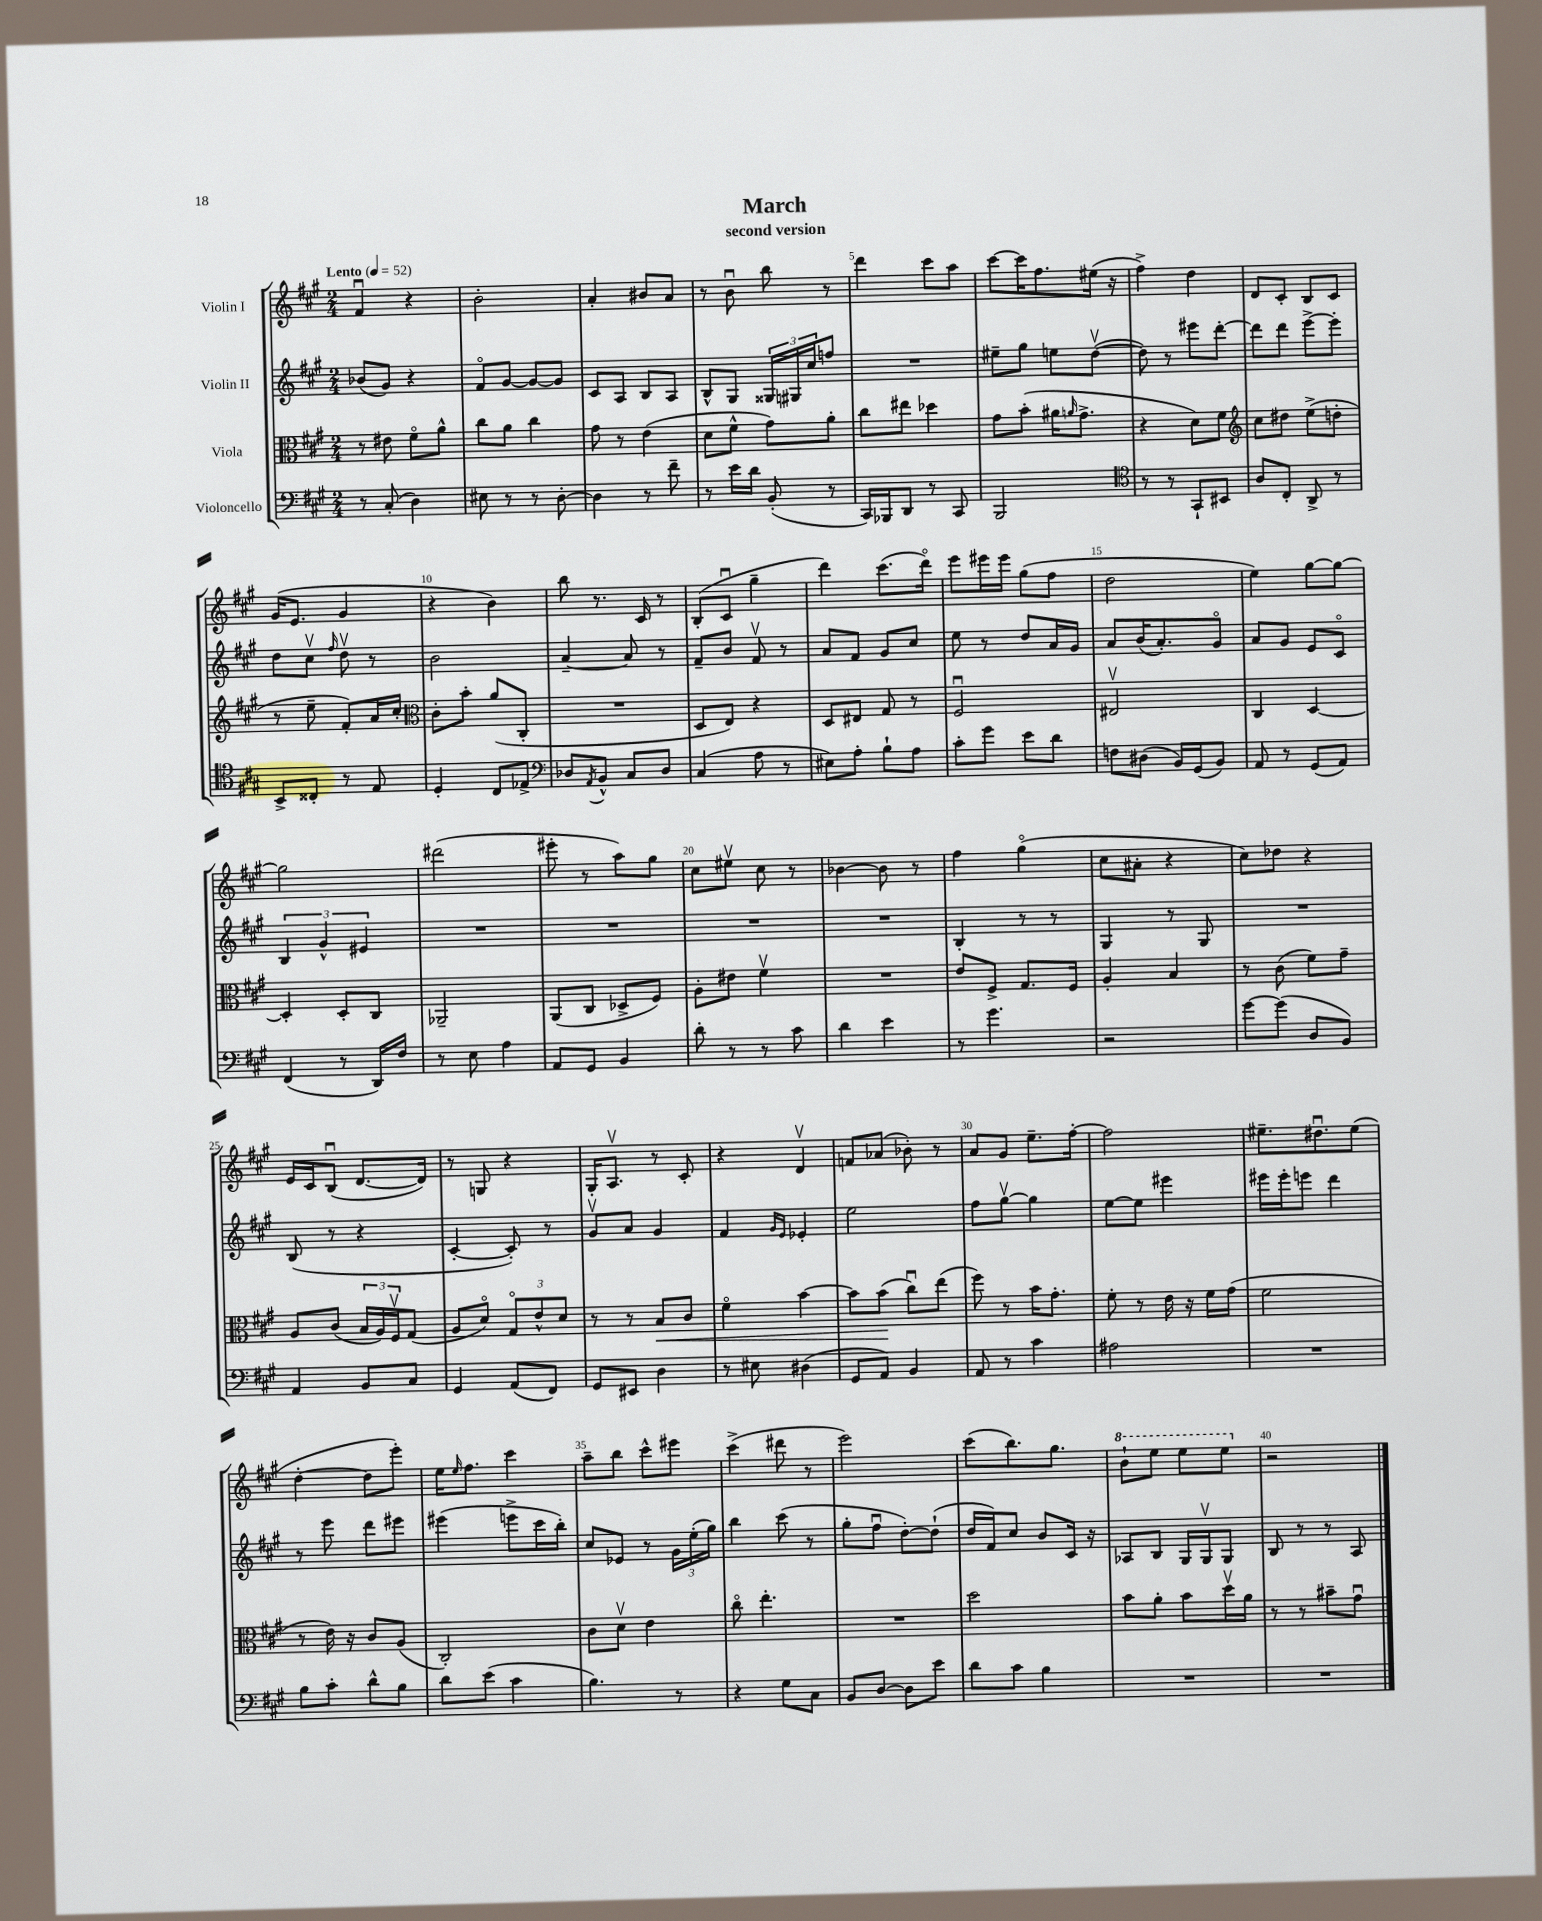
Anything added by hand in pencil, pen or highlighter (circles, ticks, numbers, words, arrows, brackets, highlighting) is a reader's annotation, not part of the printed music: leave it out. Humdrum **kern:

**kern	**kern	**dynam	**kern	**kern
*part4	*part3	*part3	*part2	*part1
*staff4	*staff3	*staff3	*staff2	*staff1
*I"Violoncello	*I"Viola	*	*I"Violin II	*I"Violin I
*clefF4	*clefC3	*	*clefG2	*clefG2
*k[f#c#g#]	*k[f#c#g#]	*	*k[f#c#g#]	*k[f#c#g#]
*M2/4	*M2/4	*	*M2/4	*M2/4
*MM52	*MM52	*	*MM52	*MM52
=1	=1	=1	=1	=1
!	!	!	!	!LO:TX:a:B:t=Lento
8r	8r	.	(8b-X/L	4f#u/
(8C#'/	8e#X\	.	8g#/J)	.
4D\)	8f#\L	.	4r	4r
.	8a^^\J	.	.	.
=2	=2	=2	=2	=2
8E#X\	8cc#\L	.	8f#/L	2b'\
8r	8a\J	.	[8g#/J	.
8r	4cc#\	.	8g#/L_	.
[8D'\	.	.	8g#/J]	.
=3	=3	=3	=3	=3
4D\]	8g#\	.	8c#/L	4a'/
.	8r	.	8A/J	.
8r	(4e\	.	8B/L	8b#X/L
8f#~\	.	.	8A/J	8a/J
=4	=4	=4	=4	=4
8r	8d\L	.	8B^^/L	8r
16e\LL	8f#^^\J	.	8G#/J	8bu\
16d\JJ	.	.	.	.
(8BB'/	8g#\L)	.	24G##X/LL	8bb\
.	.	.	24G#X/	.
.	.	.	24cc#/J	.
8r	8a'\J	.	8ffn/J	8r
=5	=5	=5	=5	=5
16CC#/LL)	8cc#\L	.	2r	4ddd\
16BBB-X/J	.	.	.	.
8DD/J	8ee#X\J	.	.	.
8r	4dd-X\	.	.	8ccc#\L
8CC#/	.	.	.	8aa\J
=6	=6	=6	=6	=6
2BBB/	8g#\L	.	8ee#X~\L	[8ccc#\L
.	(8b'\J	.	8gg#\J	16ccc#\K]
.	.	.	.	8.ff#\
.	16a#X\KL	.	8een\L	.
.	16qqan/	.	.	.
.	8.g#^\J	.	.	.
.	.	.	([8ddv\J	(16ee#X\Jk
.	.	.	.	16r
=7	=7	=7	=7	=7
*clefC4	*	*	*	*
8r	4r	.	8dd\])	4ff#^\)
8r	.	.	8r	.
8GG#`/L	8d\L)	.	8eee#X\L	4dd\
8BB#X/J	8f#\J	.	[8ddd'\J	.
=8	=8	=8	=8	=8
*	*clefG2	*	*	*
8A/L	8cc#\L	.	8ddd\L]	8d/L
8C#'/J	8dd#X\J	.	8ddd\J	8c#'/J
8AA^/	(8ee^\L	.	[8eee^\L	8B/L
8r	8ddn'\J	.	8eee'\J]	8c#/J
!!LO:LB:g=z
=9	=9	=9	=9	=9
8BB^/L	8r	.	8dd\L	(16g#/KL
.	.	.	.	8.e/J
8C##X'/J	8ee~\	.	8cc#v\J	.
.	.	.	16qqff#/	.
8r	8f#'/L)	.	8ddv\	4g#/
8E/	16a/L	.	8r	.
.	16cc#'/JJ	.	.	.
=10	=10	=10	=10	=10
*	*clefC3	*	*	*
4D'/	8c#'\L	.	2b\	4r
.	8b'\J	.	.	.
8C#/L	(8a/L	.	.	4b\)
8E-X^/J	8C#'/J	.	.	.
=11	=11	=11	=11	=11
*clefF4	*	*	*	*
8D-X/L	2r	.	[4a~/	8bb\
8qAA/	.	.	.	.
8BB^^/J	.	.	.	8.r
8C#/L	.	.	8a/]	.
.	.	.	.	16c#/
8D-/J	.	.	8r	8r
=12	=12	=12	=12	=12
(4C#/	8D/L	.	8f#~/L	(8B'/L
.	8E/J)	.	8b/J	8c#u/J
8A\	4r	.	8f#v/	4gg#~\
8r	.	.	8r	.
=13	=13	=13	=13	=13
8E#X\L)	8D/L	.	8a/L	4ddd\)
8A'\J	8E#X/J	.	8f#/J	.
8B`\L	8G#/	.	8g#/L	(8.ccc#\L
8A\J	8r	.	8cc#/J	.
.	.	.	.	16ddd\Jk)
=14	=14	=14	=14	=14
8c#'\L	2F#u/	.	8ee\	8eee\L
8g#\J	.	.	8r	16eee#X\L
.	.	.	.	16eee#\JJ
8e\L	.	.	8dd/L	(8gg#\L
8d\J	.	.	16a/L	8ff#\J
.	.	.	16g#/JJ	.
=15	=15	=15	=15	=15
8Fn\L	2E#Xv/	.	8a/L	2dd\
(8D#X\J	.	.	(16b/K	.
.	.	.	8.a'/)	.
16BB/LL)	.	.	.	.
(16GG#/J	.	.	.	.
8BB/J)	.	.	8g#/J	.
=16	=16	=16	=16	=16
8AA/	4C#/	.	8a/L	4ee\)
8r	.	.	8g#/J	.
(8GG#/L	[4D/	.	8e/L	[8gg#\L
8AA/J)	.	.	8c#/J	8gg#\J_
!!LO:LB:g=z
=17	=17	=17	=17	=17
(4FF#/	4D'/]	.	6B/	2gg#\]
.	.	.	6g#^^/	.
8r	8D'/L	.	.	.
.	.	.	6e#X/	.
16DD/LL)	8C#/J	.	.	.
16F#/JJ	.	.	.	.
=18	=18	=18	=18	=18
8r	2AA-X~/	.	2r	(2ddd#X\
8E\	.	.	.	.
4A\	.	.	.	.
=19	=19	=19	=19	=19
8AA/L	(8AA/L	.	2r	8eee#X'\
8GG#/J	8C#/J	.	.	8r
4BB/	8D-X^/L	.	.	8aa\L)
.	8F#/J)	.	.	8gg#\J
=20	=20	=20	=20	=20
8d'\	8A'\L	.	2r	8cc#\L
8r	8e#X\J	.	.	8ee#Xv\J
8r	4f#v\	.	.	8cc#\
8c#\	.	.	.	8r
=21	=21	=21	=21	=21
4d\	2r	.	2r	[4b-X\
4e\	.	.	.	8b-\]
.	.	.	.	8r
=22	=22	=22	=22	=22
8r	8e/L	.	4B'/	4ff#\
4.g#\	8F#^/J	.	.	.
.	8.G#/L	.	8r	(4gg#\
.	.	.	8r	.
.	16F#/Jk	.	.	.
=23	=23	=23	=23	=23
2r	4A'/	.	4G#/	8cc#\L
.	.	.	.	8a#X'\J
.	4B/	.	8r	4r
.	.	.	8G#/	.
=24	=24	=24	=24	=24
[8g#\L	8r	.	2r	8cc#\L)
(8g#\J]	(8c#\	.	.	8dd-X\J
8D/L	8f#\L)	.	.	4r
8BB/J)	8g#~\J	.	.	.
!!LO:LB:g=z
=25	=25	=25	=25	=25
4AA/	8A/L	.	(8B/	16e/LL
.	.	.	.	16c#/J
.	(8c#/J	.	8r	(8Bu/J
8BB/L	24B/LL	.	4r	[8.d/L
.	24A/)	.	.	.
.	24F#v/J	.	.	.
8C#/J	(8G#/J	.	.	.
.	.	.	.	16d/Jk])
=26	=26	=26	=26	=26
4GG#/	8A/L	.	[4c#'/	8r
.	8d/J)	.	.	8Gn/
(8AA/L	12G#/L	.	8c#'/])	4r
.	12e^^/	.	.	.
8FF#/J)	.	.	8r	.
.	12d/J	.	.	.
=27	=27	=27	=27	=27
8GG#/L	8r	.	8g#v/L	16G#'/KL
.	.	.	.	8.Av/J
8EE#X/J	8r	.	8a/J	.
!	!	!LO:HP:b	!	!
4D\	8B/L	<	4g#/	8r
.	8c#/J	.	.	8c#'/
=28	=28	=28	=28	=28
8r	4f#\	.	4f#/	4r
8E#X\	.	.	.	.
.	.	.	16qqg#/LL	.
.	.	.	16qqe/JJ	.
(4D#X\	[4b\	.	4e-X'/	4dv/
=29	=29	=29	=29	=29
8GG#/L	8b\L]	.	2ee\	8fn/L
8AA/J)	(8b\J	.	.	(8a-X/J
4BB/	8cc#u\L)	[	.	8b-X'\)
.	(8ee\J	.	.	8r
=30	=30	=30	=30	=30
8AA/	8ff#\)	.	8ff#\L	8a/L
8r	8r	.	[8gg#v\J	8g#/J
4c#\	16b\KL	.	4gg#\]	8.ee~\L
.	8.g#'\J	.	.	.
.	.	.	.	[16ff#'\Jk
=31	=31	=31	=31	=31
2A#X\	8f#'\	.	[8ee\L	2ff#\]
.	8r	.	8ee\J]	.
.	16e\	.	4eee#X\	.
.	16r	.	.	.
.	16f#\LL	.	.	.
.	(16g#\JJ	.	.	.
=32	=32	=32	=32	=32
2r	2f#\	.	16eee#X\LL	8.ee#X~\L
.	.	.	16eee#'\J	.
.	.	.	8eeen\J	.
.	.	.	.	8.dd#Xu\
.	.	.	4ddd\	.
.	.	.	.	(8ee#\J
!!LO:LB:g=z
=33	=33	=33	=33	=33
8B\L	8r	.	8r	[4dd'\
8c#'\J	16e\)	.	8eee\	.
.	16r	.	.	.
8d^^\L	8c#/L	.	8ddd\L	8dd\L]
8B\J	(8A/J	.	8eee#X\J	8eee'\J)
=34	=34	=34	=34	=34
8d\L	2C#'/)	.	(4eee#X\	16ee\KL
.	.	.	.	16qqee/
.	.	.	.	8.ff#\J
(8e\J	.	.	.	.
4c#\	.	.	8eeen^\L	4ccc#\
.	.	.	16ccc#\L	.
.	.	.	16bb'\JJ)	.
=35	=35	=35	=35	=35
4.B\)	8c#\L	.	8cc#/L	8aa~\L
.	8dv\J	.	8e-X/J	8bb\J
.	4e\	.	8r	8ccc#^^\L
8r	.	.	24g#\LL	8eee#X\J
.	.	.	(24ee'\	.
.	.	.	24gg#\JJ)	.
=36	=36	=36	=36	=36
4r	8cc#\	.	4bb\	(4ccc#^\
.	4.ee'\	.	.	.
8G#\L	.	.	(8ccc#\	8ddd#X\
8C#\J	.	.	8r	8r
=37	=37	=37	=37	=37
8BB/L	2r	.	8gg#'\L	2eee\)
[8D/J	.	.	8ff#u\J	.
8D\L]	.	.	[8dd'\L)	.
8e\J	.	.	(8dd`\J]	.
=38	=38	=38	=38	=38
8d\L	2dd\	.	16dd/LL	(8ccc#\L
.	.	.	16f#/J)	.
8c#\J	.	.	8cc#/J	8.bb\)
4B\	.	.	8b/L	.
.	.	.	.	8.gg#\J
.	.	.	16c#/Jk	.
.	.	.	16r	.
=39	=39	=39	=39	=39
*	*	*	*	*8va
2r	8b\L	.	8A-X/L	8bb`\L
.	8a'\J	.	8B/J	8eee\J
.	8b\L	.	16G#/LL	8eee\L
.	.	.	16G#v/J	.
.	16ddv\L	.	8G#/J	8eee\J
.	16a\JJ	.	.	.
=40	=40	=40	=40	=40
*	*	*	*	*X8va
2r	8r	.	8B/	2r
.	8r	.	8r	.
.	8b#X~\L	.	8r	.
.	8g#u\J	.	8A/	.
==	==	==	==	==
*-	*-	*-	*-	*-
